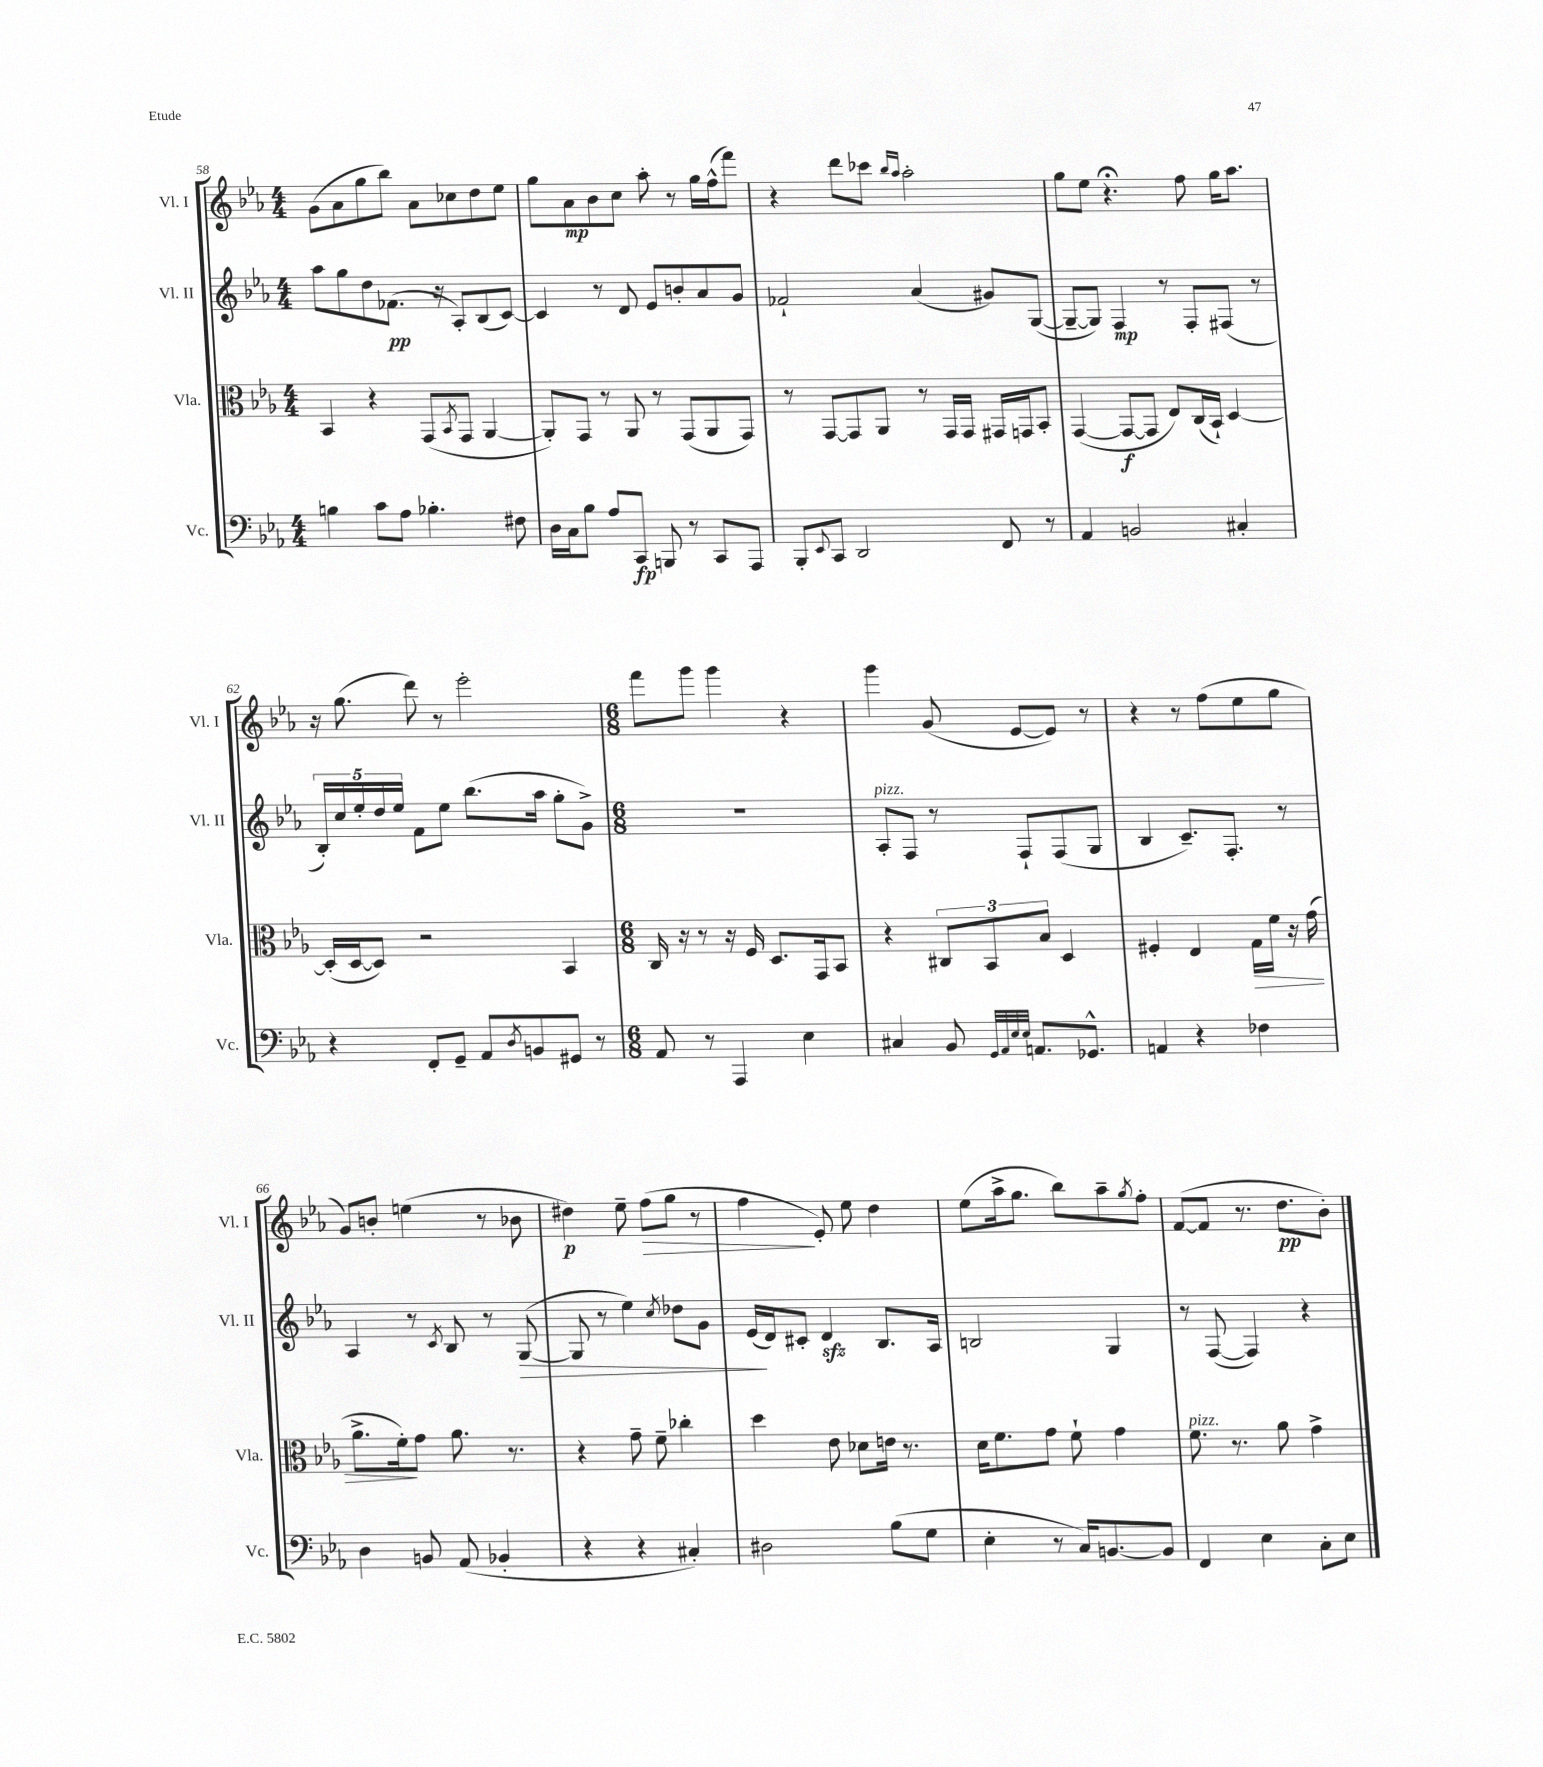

**kern	**dynam	**kern	**dynam	**kern	**dynam	**kern	**dynam
*part4	*part4	*part3	*part3	*part2	*part2	*part1	*part1
*staff4	*staff4	*staff3	*staff3	*staff2	*staff2	*staff1	*staff1
*I"Vc.	*	*I"Vla.	*	*I"Vl. II	*	*I"Vl. I	*
*I'Vc.	*	*I'Vla.	*	*I'Vl. II	*	*I'Vl. I	*
*clefF4	*	*clefC3	*	*clefG2	*	*clefG2	*
*k[b-e-a-]	*	*k[b-e-a-]	*	*k[b-e-a-]	*	*k[b-e-a-]	*
*M4/4	*	*M4/4	*	*M4/4	*	*M4/4	*
=58	=58	=58	=58	=58	=58	=58	=58
4Bn\	.	4BB-/	.	8aa-\L	.	(8g\L	.
.	.	.	.	8gg\	.	8a-\	.
8c\L	.	4r	.	8dd\	.	8gg\	.
8A-\J	.	.	.	(8.f-X\J	pp	8bb-\J)	.
4.B-X'\	.	(8GG/L	.	.	.	8a-\L	.
.	.	.	.	16r	.	.	.
.	.	8qBB-/	.	.	.	.	.
.	.	8GG/J	.	8A-'/L)	.	8cc-X\	.
.	.	[4AA-/	.	(8B-/	.	8dd\	.
8F#X\	.	.	.	[8c/J)	.	8ee-\J	.
=59	=59	=59	=59	=59	=59	=59	=59
16D\LL	.	8AA-'/L])	.	4c/]	.	8gg\L	.
16C\J	.	.	.	.	.	.	.
8B-\J	.	8GG/J	.	.	.	8a-\	mp
8A-/L	.	8r	.	8r	.	8b-\	.
8CC/J	fp	8AA-/	.	8d/	.	8cc\J	.
8BBBn/	.	8r	.	8e-/L	.	8aa-'\	.
8r	.	(8GG/L	.	8bn'/	.	8r	.
8CC/L	.	8AA-/	.	8a-/	.	16gg\LL	.
.	.	.	.	.	.	(16ff^^\J	.
8AAA-/J	.	8GG/J)	.	8g/J	.	8fff\J)	.
=60	=60	=60	=60	=60	=60	=60	=60
8BBB-'/L	.	8r	.	2f-X`/	.	4r	.
8qqEE-/	.	.	.	.	.	.	.
8CC/J	.	[8GG/L	.	.	.	.	.
2DD/	.	8GG/]	.	.	.	8ddd\L	.
.	.	8AA-/J	.	.	.	8ccc-X\J	.
.	.	.	.	.	.	16qqbb-/LL	.
.	.	.	.	.	.	16qqaa-/JJ	.
.	.	8r	.	(4a-/	.	2aa-'\	.
.	.	16GG/LL	.	.	.	.	.
.	.	16GG/JJ	.	.	.	.	.
8FF/	.	16GG#X/LL	.	8g#X/L)	.	.	.
.	.	16GGn/J	.	.	.	.	.
8r	.	8BB-'/J	.	([8G/J	.	.	.
=61	=61	=61	=61	=61	=61	=61	=61
4AA-/	.	([4GG/	.	8G~/L_	.	8gg\L	.
.	.	.	.	8G/J])	.	8ee-\J	.
2BBn/	.	8GG/L_	f	4F/	mp	4.r;<	.
.	.	8GG/J]	.	.	.	.	.
.	.	8E-/L)	.	8r	.	.	.
.	.	(16C/L	.	8F'/L	.	8ff\	.
.	.	16BB-`/JJ)	.	.	.	.	.
4C#X'/	.	[4D/	.	(8F#X/J	.	16gg\KL	.
.	.	.	.	.	.	8.aa-\J	.
.	.	.	.	8r	.	.	.
!!LO:LB:g=z
=62	=62	=62	=62	=62	=62	=62	=62
4r	.	(16D'/LL]	.	20B-'/LL)	.	16r	.
.	.	.	.	20cc/	.	.	.
.	.	[16D/J	.	.	.	(8.gg\	.
.	.	.	.	20ee-'/	.	.	.
.	.	8D/J])	.	.	.	.	.
.	.	.	.	20dd/	.	.	.
.	.	.	.	20ee-/JJ	.	.	.
8FF'/L	.	2r	.	8f\L	.	8ddd\)	.
8GG~/J	.	.	.	8ee-\J	.	8r	.
8AA-/L	.	.	.	(8.bb-\L	.	2eee-'\	.
8qD/	.	.	.	.	.	.	.
8BBn/	.	.	.	.	.	.	.
.	.	.	.	16aa-\Jk	.	.	.
8GG#X/J	.	4BB-/	.	8gg'\L	.	.	.
8r	.	.	.	8g^\J)	.	.	.
=63	=63	=63	=63	=63	=63	=63	=63
*M6/8	*	*M6/8	*	*M6/8	*	*M6/8	*
8AA-/	.	16C/	.	2.r	.	8fff\L	.
.	.	16r	.	.	.	.	.
8r	.	8r	.	.	.	8ggg\J	.
4AAA-/	.	16r	.	.	.	4ggg\	.
.	.	16F/	.	.	.	.	.
.	.	8.D/L	.	.	.	.	.
4E-\	.	.	.	.	.	4r	.
.	.	16GG/k	.	.	.	.	.
.	.	8BB-/J	.	.	.	.	.
=64	=64	=64	=64	=64	=64	=64	=64
!	!	!	!	!LO:TX:a:i:t=pizz.	!	!	!
4C#X/	.	4r	.	8A-'/L	.	4ggg\	.
.	.	.	.	8F/J	.	.	.
8BB-/	.	12C#X/L	.	8r	.	(8g/	.
.	.	12BB-/	.	.	.	.	.
32qqGG/LLL	.	.	.	.	.	.	.
32qqAA-/	.	.	.	.	.	.	.
32qqE-/	.	.	.	.	.	.	.
32qqE-/JJJ	.	.	.	.	.	.	.
8.AAn/L	.	.	.	8F`/L	.	[8e-/L	.
.	.	12B-/J	.	.	.	.	.
.	.	4D/	.	(8F/	.	8e-/J])	.
8.GG-X^^/J	.	.	.	.	.	.	.
.	.	.	.	8G/J	.	8r	.
=65	=65	=65	=65	=65	=65	=65	=65
4AAn/	.	4F#X'/	.	4B-/	.	4r	.
4r	.	4E-/	.	8.c~/L)	.	8r	.
.	.	.	.	.	.	(8ff\L	.
.	.	.	.	8.F'/J	.	.	.
!	!	!	!LO:HP:b	!	!	!	!
4F-X\	.	16G\LL	>	.	.	8ee-\	.
.	.	16f\JJ	.	.	.	.	.
.	.	16r	.	8r	.	8gg\J	.
.	.	(16g\	.	.	.	.	.
!!LO:LB:g=z
=66	=66	=66	=66	=66	=66	=66	=66
4D\	.	8.a-^\L	.	4A-/	.	8g/L)	.
.	.	.	.	.	.	8bn'/J	.
.	.	16f'\k)	.	.	.	.	.
8BBn/	.	8g\J	]	8r	.	(4een\	.
.	.	.	.	8qc/	.	.	.
(8AA-/	.	8.a-\	.	8B-/	.	.	.
4BB-X'/	.	.	.	8r	.	8r	.
.	.	8.r	.	.	.	.	.
!	!	!	!	!	!LO:HP:b	!	!
.	.	.	.	([8G/	>	8b-X\	.
=67	=67	=67	=67	=67	=67	=67	=67
4r	.	4r	.	8G/]	.	4dd#X\)	p
.	.	.	.	8r	.	.	.
4r	.	8g~\	.	4ee-\)	.	8ee-~\	.
!	!	!	!	!	!	!	!LO:HP:b
.	.	8f~\	.	.	.	(8ff\L	>
.	.	.	.	8qcc/	.	.	.
4C#X'/)	.	4cc-X'\	.	8dd-X\L	.	8gg\J	.
.	.	.	.	8g\J	.	8r	.
=68	=68	=68	=68	=68	=68	=68	=68
2D#X\	.	4dd\	.	(16e-/LL	.	4ff\	.
.	.	.	.	16d/J)	]	.	.
.	.	.	.	8c#X'/J	.	.	.
.	.	8e-\	.	4dzz/	.	8e-'/)	]
.	.	8d-X\L	.	.	.	8ee-\	.
(8B-\L	.	16en\Jk	.	8.B-/L	.	4dd\	.
.	.	8.r	.	.	.	.	.
8G\J	.	.	.	.	.	.	.
.	.	.	.	16A-/Jk	.	.	.
=69	=69	=69	=69	=69	=69	=69	=69
4E-'\	.	16d\KL	.	2Bn/	.	(8ee-\L	.
.	.	8.f\	.	.	.	.	.
.	.	.	.	.	.	16aa-^\k	.
.	.	.	.	.	.	8.gg\J	.
8r	.	8g\J	.	.	.	.	.
16C/KL)	.	8f`\	.	.	.	8bb-\L)	.
[8.BBn/	.	.	.	.	.	.	.
.	.	4g\	.	4G/	.	8aa-~\	.
.	.	.	.	.	.	8qgg/	.
8BB/J]	.	.	.	.	.	8ff'\J	.
=70	=70	=70	=70	=70	=70	=70	=70
!	!	!LO:TX:a:i:t=pizz.	!	!	!	!	!
4FF/	.	8.f\	.	8r	.	([8f/L	.
.	.	.	.	([8F/	.	8f/J]	.
.	.	8.r	.	.	.	.	.
4E-\	.	.	.	4F/])	.	8.r	.
.	.	8a-\	.	.	.	.	.
.	.	.	.	.	.	8.dd\L	pp
8C'\L	.	4g^\	.	4r	.	.	.
8E-\J	.	.	.	.	.	8b-'\J)	.
==	==	==	==	==	==	==	==
*-	*-	*-	*-	*-	*-	*-	*-
